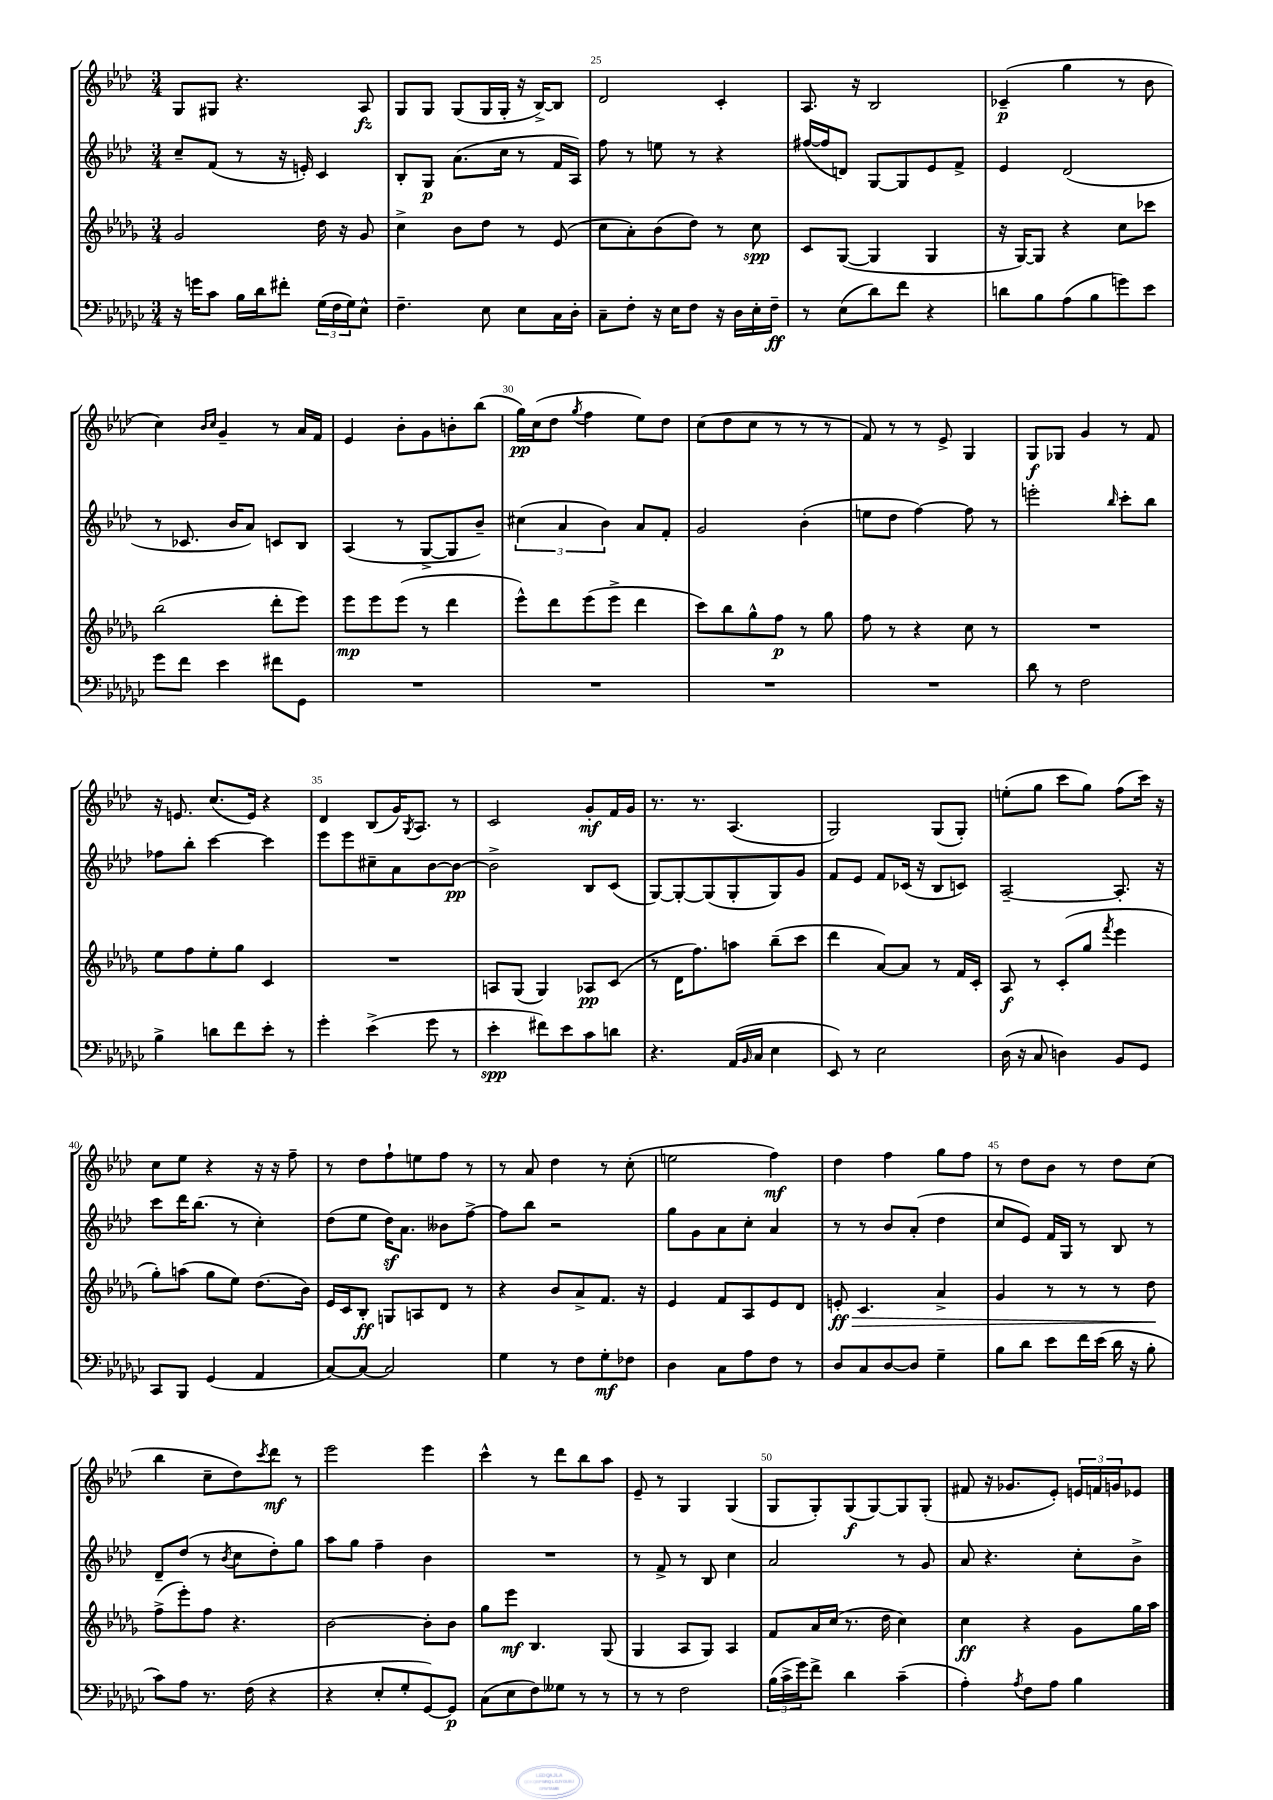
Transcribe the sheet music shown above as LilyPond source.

<<
\new StaffGroup <<
\new Staff = "s0" {
    \clef treble \key aes \major \numericTimeSignature \time 3/4
    g8 gis8 r4. aes8\fz |
    g8 g8 g8( g16 g16-. r16 bes16~->) bes8 |
    des'2 c'4-. |
    aes8. r16 bes2 |
    ces'4--\p( g''4 r8 bes'8 |
    c''4) \grace { bes'16 c''16 } g'4-- r8 aes'16 f'16 |
    ees'4 bes'8-. g'8 b'8-. bes''8( |
    g''16\pp) c''16( des''8 \acciaccatura { g''8 } f''4 ees''8) des''8 |
    c''8( des''8 c''8 r8 r8 r8 |
    f'8) r8 r8 ees'8-> g4 |
    g8\f ges8 g'4 r8 f'8 |
    r16 e'8. c''8.( e'16) r4 |
    des'4 bes8( g'16) \acciaccatura { g8 } aes8. r8 |
    c'2 g'8-.\mf f'16 g'16 |
    r8. r8. aes4.( |
    g2) g8( g8-.) |
    e''8-.( g''8 c'''8 g''8) f''8( c'''16) r16 |
    c''8 ees''8 r4 r16 r16 f''8-- |
    r8 des''8 f''8-! e''8 f''8 r8 |
    r8 aes'8 des''4 r8 c''8-.( |
    e''2 f''4\mf) |
    des''4 f''4 g''8 f''8 |
    r8 des''8 bes'8 r8 des''8 c''8( |
    bes''4 c''8-- des''8) \acciaccatura { c'''8 } des'''8\mf r8 |
    ees'''2 ees'''4 |
    c'''4-^ r8 des'''8 bes''8 aes''8 |
    ees'8-- r8 g4 g4( |
    g8 g8-.) g8\f( g8~) g8 g8-.( |
    fis'8 r16 ges'8. ees'8-.) \tuplet 3/2 { e'16 f'16 g'16 } ees'8 \bar "|." |
}
\new Staff = "s1" {
    \clef treble \key aes \major \numericTimeSignature \time 3/4
    c''8-- f'8( r8 r16 e'16-.) c'4 |
    bes8-. g8\p aes'8.( c''16 r8 f'16 aes16) |
    f''8 r8 e''8 r8 r4 |
    fis''16~( fis''16 d'8) g8~ g8 ees'8 f'8-> |
    ees'4 des'2( |
    r8 ces'8. bes'16 aes'8) c'8 bes8 |
    aes4( r8 g8~-> g8 bes'8--) |
    \tuplet 3/2 { cis''4( aes'4 bes'4) } aes'8 f'8-. |
    g'2 bes'4-.( |
    e''8 des''8 f''4~) f''8 r8 |
    e'''2-. \grace { bes''16 } c'''8-. bes''8 |
    fes''8 bes''8-. c'''4~ c'''4 |
    ees'''8 ees'''8 cis''8-- aes'8 bes'8~ bes'8~\pp |
    bes'2-> bes8 c'8( |
    g8~) g8~-. g8( g8-. g8) g'8 |
    f'8 ees'8 f'8 ces'16( r16 bes8 c'8) |
    aes2~-- aes8.-. r16 |
    c'''8 des'''16 bes''8.( r8 c''4-.) |
    des''8( ees''8 des''16\sf) aes'8. beses'8 f''8~-> |
    f''8 bes''8 r2 |
    g''8 g'8 aes'8 c''8-. aes'4 |
    r8 r8 bes'8 aes'8-.( des''4 |
    c''8 ees'8) f'16 g16 r8 bes8 r8 |
    des'8-- des''8( r8 \acciaccatura { bes'8 } c''8 des''8-.) g''8 |
    aes''8 g''8 f''4-- bes'4 |
    R2. |
    r8 f'8-> r8 bes8 c''4 |
    aes'2 r8 g'8 |
    aes'8 r4. c''8-. bes'8-> \bar "|." |
}
\new Staff = "s2" {
    \clef treble \key des \major \numericTimeSignature \time 3/4
    ges'2 des''16 r16 ges'8 |
    c''4-> bes'8 des''8 r8 ees'8( |
    c''8 aes'8-.) bes'8( des''8) r8 c''8\spp |
    c'8 ges8~( ges4 ges4 |
    r16 ges16~) ges8 r4 c''8 ces'''8 |
    bes''2( des'''8-. ees'''8) |
    ees'''8\mp ees'''8 ees'''8( r8 des'''4 |
    ees'''8-^) des'''8 ees'''8( ees'''8-> des'''4 |
    c'''8) bes''8 ges''8-^ f''8\p r8 ges''8 |
    f''8 r8 r4 c''8 r8 |
    R2. |
    ees''8 f''8 ees''8-. ges''8 c'4 |
    R2. |
    a8 ges8( ges4) aes8\pp c'8( |
    r8 des'16 f''8.) a''8 bes''8--( c'''8 |
    des'''4 aes'8~) aes'8 r8 f'16 c'16-. |
    aes8\f r8 c'8-.( ges''8 \acciaccatura { f'''8 } ees'''4 |
    ges''8-.) a''8( ges''8 ees''8) des''8.( bes'16) |
    ees'16 c'16 bes8-.\ff g8 a8 des'8 r8 |
    r4 bes'8 aes'8-> f'8. r16 |
    ees'4 f'8 aes8 ees'8 des'8 |
    e'8-.\ff\> c'4. aes'4-> |
    ges'4 r8 r8 r8 des''8\! |
    f''8->( ees'''8-.) f''8 r4. |
    bes'2~ bes'8-. bes'8 |
    ges''8 ees'''8\mf bes4. ges8( |
    ges4 aes8 ges8) aes4 |
    f'8 aes'16 c''16( r8. des''16 c''4) |
    c''4\ff r4 ges'8 ges''16 aes''16 \bar "|." |
}
\new Staff = "s3" {
    \clef bass \key ges \major \numericTimeSignature \time 3/4
    r16 g'16 ces'8 bes16 des'16 fis'8-. \tuplet 3/2 { ges16( f16 ges16) } ees8-^ |
    f4.-- ees8 ees8 ces16 des16-. |
    ces8-- f8-. r16 ees16 f8 r16 des16 ees16-. f16--\ff |
    r8 ees8( des'8) f'8 r4 |
    d'8 bes8 aes8( bes8 g'8) ees'8 |
    ges'8 f'8 ees'4 fis'8 ges,8 |
    R2. |
    R2. |
    R2. |
    R2. |
    des'8 r8 f2 |
    bes4-> d'8 f'8 ees'8-. r8 |
    ges'4-. ees'4->( ges'8 r8 |
    ees'4-.\spp fis'8) ees'8 ces'8 d'8 |
    r4. aes,16( \grace { bes,16 } ces16 ees4 |
    ees,8) r8 ees2 |
    des16( r16 ces8 d4) bes,8 ges,8 |
    ces,8 bes,,8 ges,4( aes,4 |
    ces8~) ces8~ ces2 |
    ges4 r8 f8 ges8-.\mf fes8 |
    des4 ces8 aes8 f8 r8 |
    des8 ces8 des8~ des8 ges4-- |
    bes8 des'8 ees'8 f'16 ees'16( des'16 r16 bes8-. |
    ces'8) aes8 r8. f16( r4 |
    r4 ees8-. ges8-. ges,8~) ges,8\p |
    ces8( ees8 f8) geses8 r8 r8 |
    r8 r8 f2 |
    \tuplet 3/2 { bes16( ces'16-> ges'16) } f'8-> des'4 ces'4--( |
    aes4-.) \acciaccatura { aes8 } f8 aes8 bes4 \bar "|." |
}
>>
>>
\layout { \context { \Score currentBarNumber = #23 \override BarNumber.break-visibility = ##(#f #t #t) barNumberVisibility = #(every-nth-bar-number-visible 5) } }
